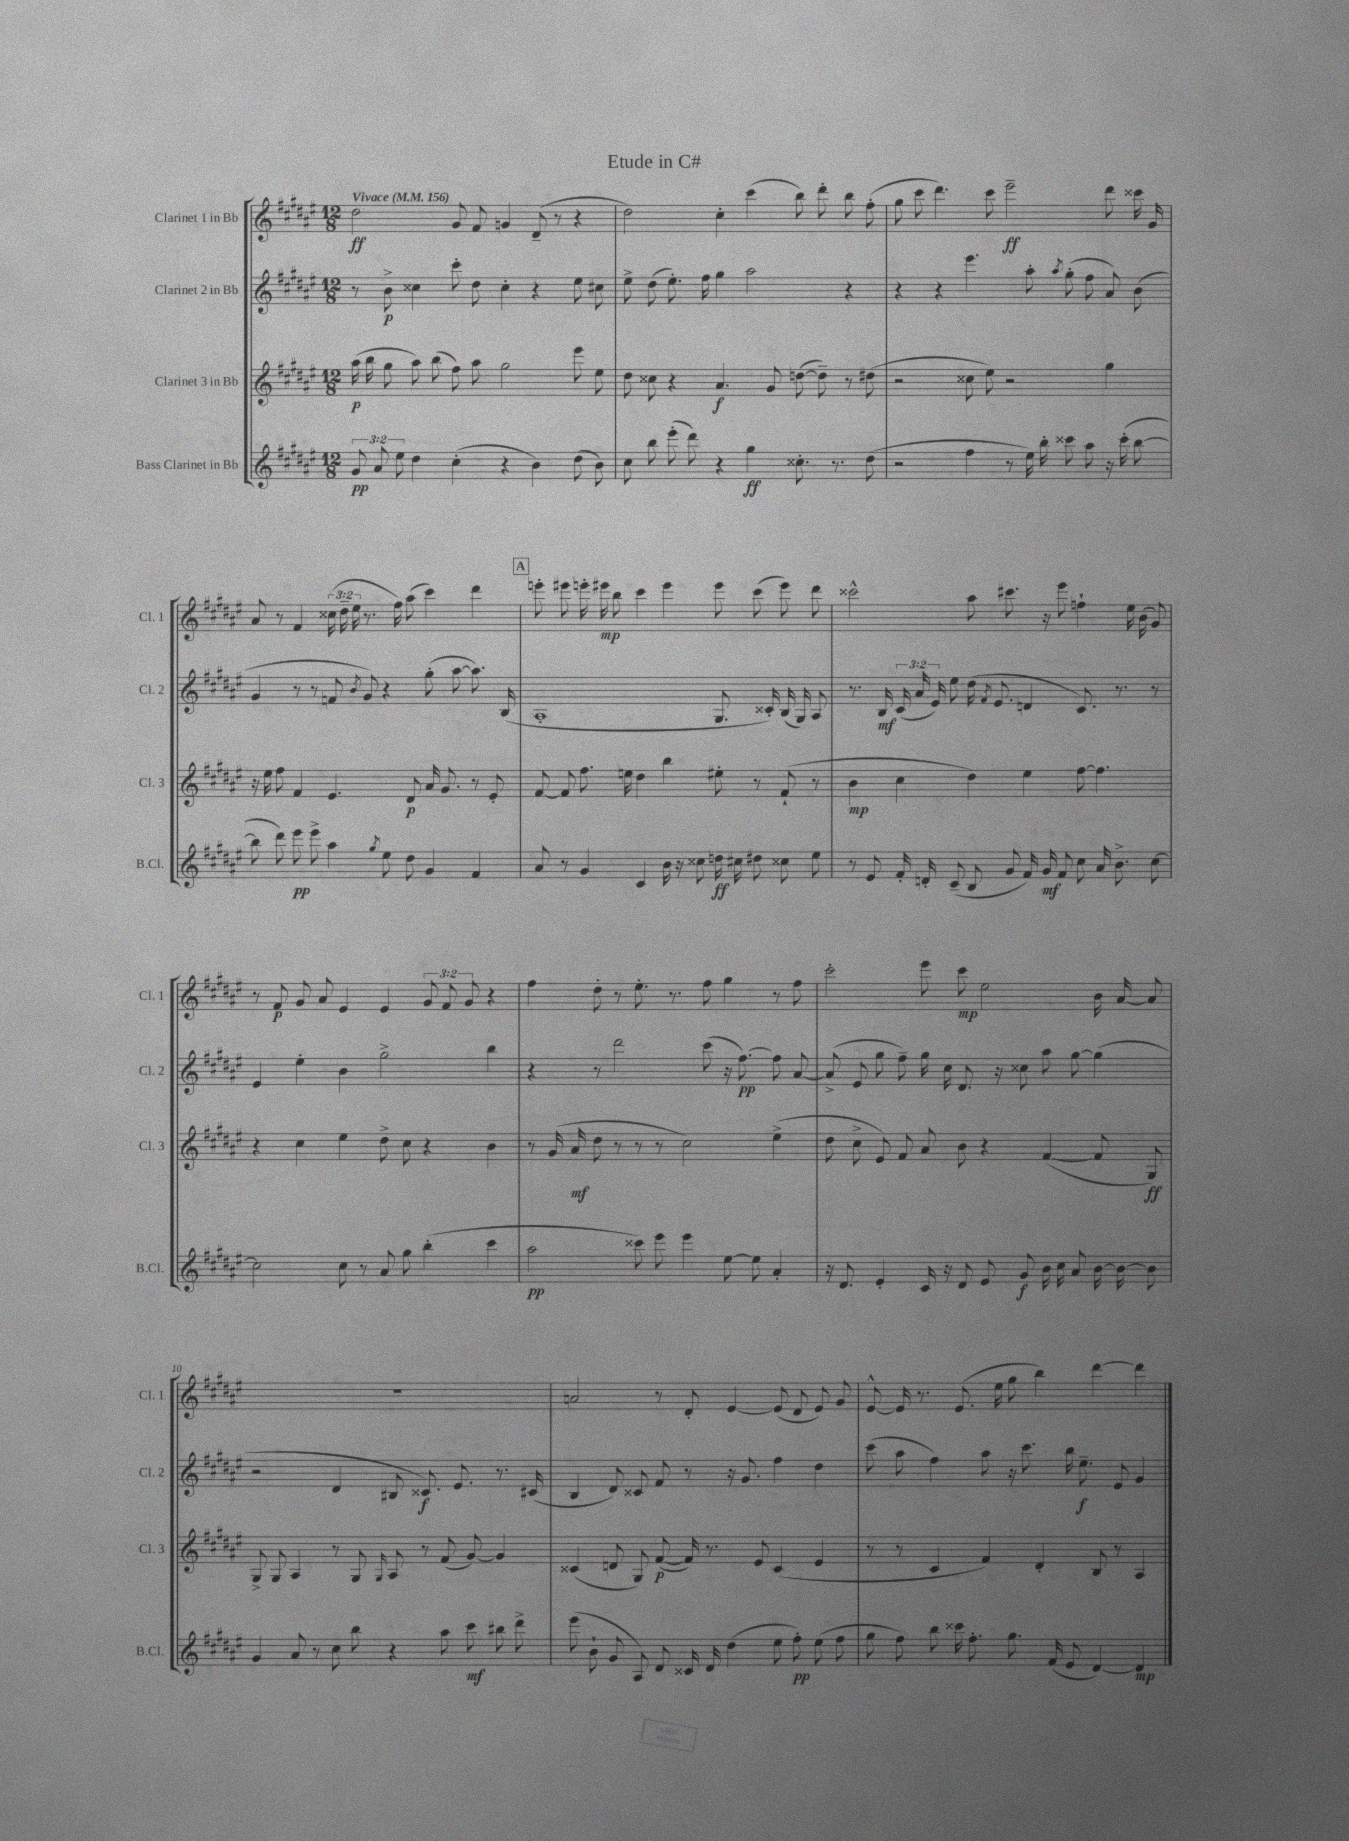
\header { title = "Etude in C#" }
<<
\new StaffGroup <<
\new Staff = "s0" \with { instrumentName = "Clarinet 1 in Bb" shortInstrumentName = "Cl. 1" } {
    \clef treble \key fis \major \numericTimeSignature \time 12/8 \override Staff.TupletNumber.text = #tuplet-number::calc-fraction-text \tempo "Vivace" 4 = 156
    \autoBeamOff dis''2\ff gis'8 fis'8 g'4 dis'8--( r8 r4 |
    dis''2) cis''4-. cis'''4( b''8) dis'''8-. b''8 fis''8-.( |
    gis''8 cis'''8 dis'''4.) cis'''8 eis'''2--\ff dis'''8 cisis'''16 gis'16 |
    ais'8 r8 fis'4 \tuplet 3/2 { cisis''16( dis''16-- eis''16 } r8. fis''16) ais''8( cis'''4) dis'''4 |
    \mark \markup { \box "A" } e'''8-. eis'''8 e'''16-. eis'''16\mp b''8 cis'''4 eis'''4 eis'''8 cis'''8( eis'''8) dis'''8 |
    cisis'''2-^ ais''8 cis'''8. r16 eis'''8 f''4-! eis''16 b'16( gis'8) |
    r8 fis'8\p gis'8 ais'8 eis'4 eis'4 \tuplet 3/2 { gis'8 fis'8 gis'8 } r4 |
    fis''4 dis''8-. r8 eis''8.-. r8. fis''8 gis''4 r8 fis''8 |
    cis'''2-. eis'''8 cis'''8\mp eis''2 b'16 ais'16~ ais'8 |
    R1. |
    a'2 r8 dis'8-. eis'4~ eis'8( dis'8 eis'8) gis'8 |
    eis'8~-^ eis'16 r8. eis'8.( eis''16 gis''8 b''4) dis'''4~ dis'''4 \bar "|." |
}
\new Staff = "s1" \with { instrumentName = "Clarinet 2 in Bb" shortInstrumentName = "Cl. 2" } {
    \clef treble \key fis \major \numericTimeSignature \time 12/8 \override Staff.TupletNumber.text = #tuplet-number::calc-fraction-text
    \autoBeamOff r8 b'8->\p cisis''4 cis'''8-. dis''8 cisis''4-. r4 eis''8 cis''8 |
    eis''8-> dis''8( eis''8.-.) fis''16 gis''4 ais''2 r4 |
    r4 r4 eis'''4. ais''8-. \acciaccatura { ais''8 } gis''8-.( fis''8 ais'8) b'8( |
    gis'4 r8 r8 f'8 \acciaccatura { b'8 } gis'8) r4 gis''8-.( ais''8~ ais''8.) b16( |
    \mark \markup { \box "A" } ais1-. gis8. cisis'16-.) b16( gis16) ais8 |
    r8. b16\mf \tuplet 3/2 { cis'16( ais'16 eis'16) } eis''8 dis''16( \acciaccatura { fis'8 } eis'8. d'4 cis'8.) r8. r8 |
    eis'4 eis''4-. b'4 gis''2-> b''4 |
    r4 r8 dis'''2 cis'''8( r16 fis''8.~\pp) fis''8 ais'8~ |
    ais'8->( eis'8 gis''8 fis''8--) gis''16 cis''16 dis'8. r16 cisis''8 ais''8 gis''8~ gis''4( |
    r2 dis'4 bis8 cisis'8.\f) eis'8. r8. cis'16( |
    b4 dis'8) cisis'8 fis'8 r8 r16 gis'8. fis''4 dis''4 |
    cis'''8( ais''8 fis''4) ais''8 r16 cis'''8. b''16 eis''8.--\f eis'8 gis'4 \bar "|." |
}
\new Staff = "s2" \with { instrumentName = "Clarinet 3 in Bb" shortInstrumentName = "Cl. 3" } {
    \clef treble \key fis \major \numericTimeSignature \time 12/8
    \autoBeamOff ais''16\p( b''16 gis''8 ais''8) b''8( fis''8) ais''8 gis''2 eis'''8 eis''8 |
    dis''8 cisis''8 r4 ais'4.\f gis'8 d''8~( d''8--) r8 dis''8( |
    r2 cisis''8 eis''8) r2 gis''4 |
    r16 eis''16 fis''8 fis'4 eis'4. dis'8\p ais'16 gis'8. r8 eis'8-. |
    \mark \markup { \box "A" } fis'8~ fis'8 fis''8. e''16 dis''4 b''4 eis''8-. r8 fis'8-!( r8 |
    b'4\mp cis''4 dis''4) eis''4 fis''8~ fis''4. |
    r4 cis''4 eis''4 dis''8-> cis''8 r4 b'4 |
    r8 gis'16( ais'16\mf dis''8 r8 r8 r8 cis''2) eis''4->( |
    dis''8 cis''8-> eis'8) fis'8 ais'8 b'8 r4 fis'4~( fis'8 gis8\ff) |
    gis8-> gis8 ais4 r8 gis8 \grace { gis16 } ais8 r8 fis'8( gis'8~) gis'4 |
    cisis'4( d'8 gis8) fis'8~\p( fis'16) r8. eis'8 cisis'4( eis'4 |
    r8 r8 cis'4 fis'4) dis'4-. b8 r8 ais4 \bar "|." |
}
\new Staff = "s3" \with { instrumentName = "Bass Clarinet in Bb" shortInstrumentName = "B.Cl." } {
    \clef treble \key fis \major \numericTimeSignature \time 12/8 \override Staff.TupletNumber.text = #tuplet-number::calc-fraction-text
    \autoBeamOff \tuplet 3/2 { gis'8\pp ais'8 eis''8 } dis''4 cis''4-.( r4 b'4) dis''8( b'8) |
    cis''8 b''8 eis'''8-.( dis'''8) r4 gis''4\ff cisis''8.-. r8. dis''8( |
    r2 fis''4 r8 eis''16) b''16-. cisis'''8 ais''8 r16 cisis'''16-.( b''8~ |
    b''8 dis'''8) eis'''8\pp eis'''8-> ais''4 \acciaccatura { gis''8 } eis''8 dis''8 gis'4 fis'4 |
    \mark \markup { \box "A" } ais'8 r8 gis'4 cis'4 b'16 r16 cisis''8 d''16\ff cis''16 dis''8 cisis''8 eis''8 |
    r8 eis'8 fis'16-. d'16-. cis'8--( b8 gis'8 fis'16) gis'16\mf fis'8 cis''8 ais'16 b'8.-> cis''8~ |
    cis''2 cis''8 r8 ais'8 gis''8 b''4-.( cis'''4 |
    ais''2\pp cisis'''8) eis'''8 eis'''4 eis''8~ eis''8 ais'4-. |
    r16 dis'8. eis'4-. cis'16 r16 dis'8 eis'8 gis'8\f b'16 cis''16 ais'8 b'16~ b'16~ b'8 |
    gis'4 ais'8 r8 cis''8 b''8 r4 ais''8 cis'''8\mf bis''8 dis'''8-> |
    eis'''8( b'8-! gis'8 ais8) dis'8 cisis'16 dis'16 dis''4( eis''8 fis''8-.\pp) eis''8( fis''8 |
    gis''8 fis''8) b''8 cisis'''16 fis''8.-. gis''8. fis'16( eis'8 dis'4~) dis'4\mp \bar "|." |
}
>>
>>
\layout { \context { \Score \override BarNumber.break-visibility = ##(#f #t #t) barNumberVisibility = #(every-nth-bar-number-visible 5) } }
